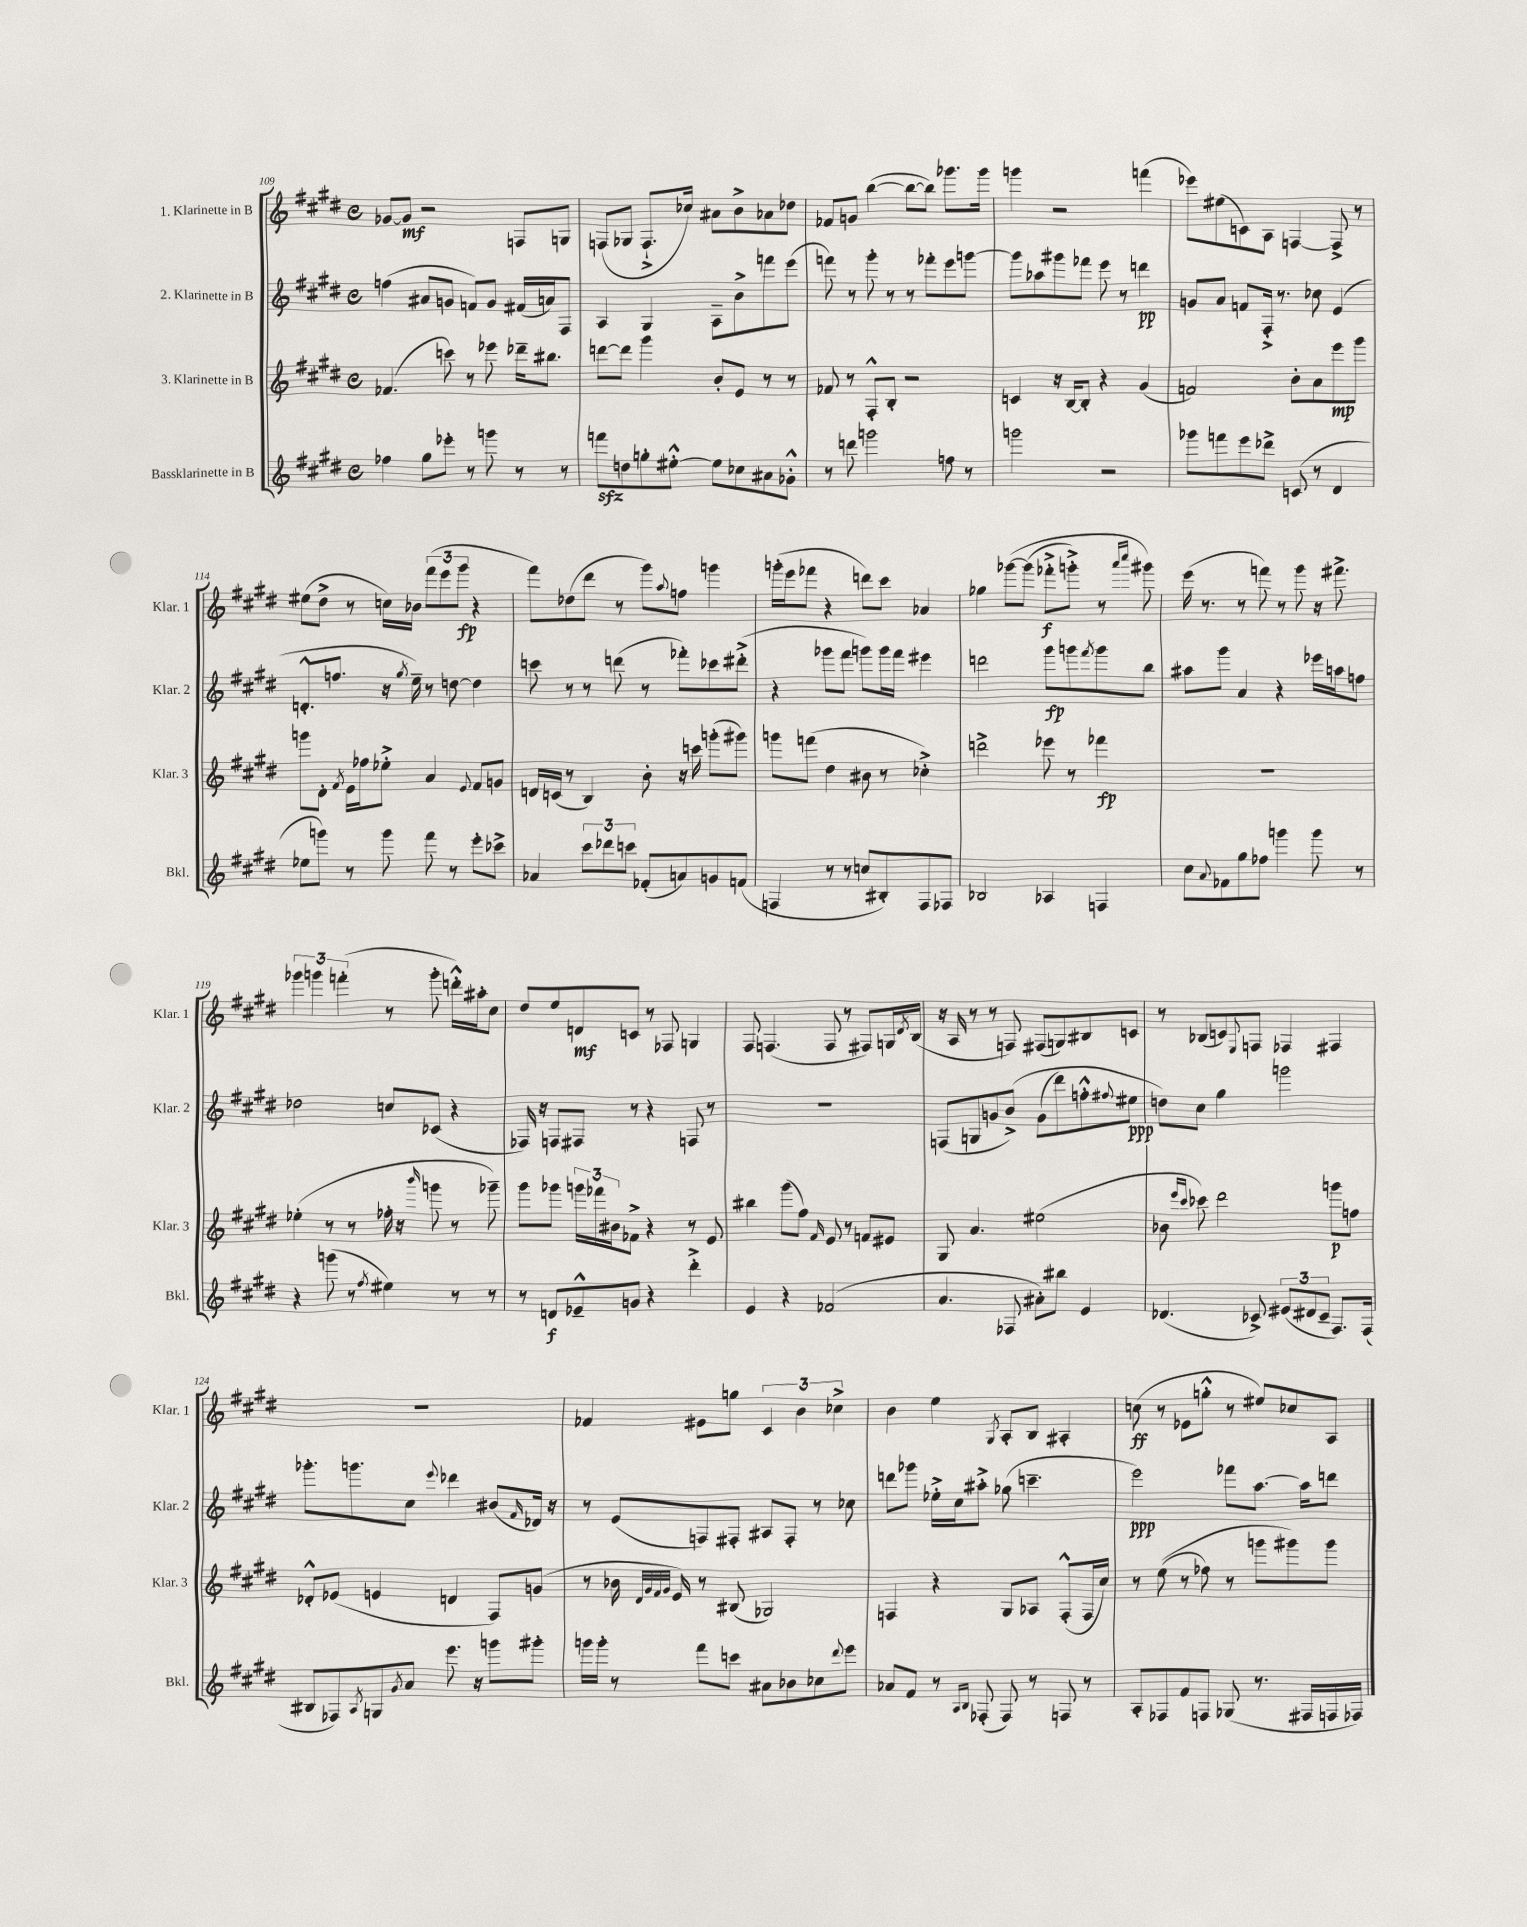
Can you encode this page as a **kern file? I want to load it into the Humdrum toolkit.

**kern	**dynam	**kern	**dynam	**kern	**dynam	**kern	**dynam
*part4	*part4	*part3	*part3	*part2	*part2	*part1	*part1
*staff4	*staff4	*staff3	*staff3	*staff2	*staff2	*staff1	*staff1
*I"Bassklarinette in B	*	*I"3. Klarinette in B	*	*I"2. Klarinette in B	*	*I"1. Klarinette in B	*
*I'Bkl.	*	*I'Klar. 3	*	*I'Klar. 2	*	*I'Klar. 1	*
*clefG2	*	*clefG2	*	*clefG2	*	*clefG2	*
*k[f#c#g#d#]	*	*k[f#c#g#d#]	*	*k[f#c#g#d#]	*	*k[f#c#g#d#]	*
*M4/4	*	*M4/4	*	*M4/4	*	*M4/4	*
*met(c)	*	*met(c)	*	*met(c)	*	*met(c)	*
=109	=109	=109	=109	=109	=109	=109	=109
4ff-X\	.	(4.f-X/	.	(4ffn\	.	[8g-X/L	.
.	.	.	.	.	.	8g-/J]	mf
8gg#\L	.	.	.	8a#X/L	.	2r	.
8eee-X'\J	.	8cccn\)	.	8gn/J	.	.	.
8r	.	8r	.	8fn/L)	.	.	.
8gggn\	.	8eee-X\	.	8g/J	.	.	.
8r	.	16ddd-X~\KL	.	(16f#X/LL	.	8Fn/L	.
.	.	8.bb#X\J	.	16an/J)	.	.	.
8r	.	.	.	8F#/J	.	8Gn/J	.
=110	=110	=110	=110	=110	=110	=110	=110
8fffnzz\L	.	[8dddn\L	.	4A/	.	(8Fn/L	.
8ddn\	.	8ddd\J]	.	.	.	8G-X/J	.
8ggn'\	.	4ggg#\	.	4G#/	.	8.F`^/L	.
[8ee#X'^^\J	.	.	.	.	.	.	.
.	.	.	.	.	.	16cc-X/Jk)	.
8ee#\L]	.	8b'/L	.	8A~\L	.	8a#X\L	.
8cc-X\	.	8e/J	.	8b^\	.	8b^\	.
8a#X\	.	8r	.	8fffn\	.	8a-X\	.
8g-X'^^\J	.	8r	.	(8eee\J	.	8dd-X\J	.
=111	=111	=111	=111	=111	=111	=111	=111
8r	.	8f-X/	.	8fffn\)	.	8f-X/L	.
8dddn\	.	8r	.	8r	.	8gn/J	.
2gggn\	.	8F#'^^/L	.	8ggg#'\	.	([4bb\	.
.	.	8B'/J	.	8r	.	.	.
.	.	2r	.	8r	.	8bb\L_	.
.	.	.	.	8fff-X'\L	.	8bb\J])	.
8ffn\	.	.	.	8eee\	.	8.ggg-X\L	.
8r	.	.	.	[8gggn\J	.	.	.
.	.	.	.	.	.	16ggg-\Jk	.
=112	=112	=112	=112	=112	=112	=112	=112
2gggn\	.	4cn/	.	8ggg\L]	.	4gggn\	.
.	.	.	.	8aa-X\	.	.	.
.	.	16r	.	8ggg#X\	.	2r	.
.	.	[16B/KL	.	.	.	.	.
.	.	8B'/J]	.	8fff-X\J	.	.	.
2r	.	4r	.	8eee\	.	.	.
.	.	.	.	8r	.	.	.
.	.	(4g#/	.	4dddn\	pp	(4fffn\	.
=113	=113	=113	=113	=113	=113	=113	=113
8ggg-X\L	.	2fn/)	.	8gn/L	.	8eee-X\L)	.
8fffn\	.	.	.	8a/J	.	(8ee#X\	.
8eee\	.	.	.	8fn/L	.	8cn\)	.
8ddd-X^\J	.	.	.	16F#'^/Jk	.	8A\J	.
.	.	.	.	8.r	.	.	.
(8cn/	.	8b'\L	.	.	.	[4Fn/	.
8r	.	8a\	.	8cc-X\	.	.	.
4d#/	.	8eee\	mp	(4e/	.	8F^/]	.
.	.	8ggg#\J	.	.	.	8r	.
!!LO:LB:g=z
=114	=114	=114	=114	=114	=114	=114	=114
8ee-X\L	.	8gggn\L	.	8.dn'^^/L	.	(8ee#X\L	.
8gggn\J)	.	8d#'\J	.	.	.	8dd#^\J	.
.	.	.	.	8.ffn/J	.	.	.
.	.	8qf#/	.	.	.	.	.
8r	.	16e\LL	.	.	.	8r	.
.	.	16ff-X\J	.	.	.	.	.
8ggg\	.	8ee-X'^\J	.	16r	.	16ccn\LL)	.
.	.	.	.	8qgg#/	.	.	.
.	.	.	.	16ee~\)	.	16b-X\JJ	.
8fff#\	.	4a/	.	8r	.	(12fff#\L	.
.	.	.	.	.	.	12eee\	.
8r	.	.	.	[8ddn\	.	.	.
.	.	.	.	.	.	12ggg#\J	fp
.	.	8qqe/	.	.	.	.	.
8eee'\L	.	8f#/L	.	4dd\]	.	4r	.
8ccc-X^\J	.	8gn/J	.	.	.	.	.
=115	=115	=115	=115	=115	=115	=115	=115
4a-X/	.	16dn/LL	.	8cccn\	.	8fff#\L)	.
.	.	(16cn/JJ	.	.	.	.	.
.	.	8r	.	8r	.	(8dd-X\	.
12ccc#\L	.	4B/)	.	8r	.	8ddd#\J	.
12ddd-X\	.	.	.	.	.	.	.
.	.	.	.	(8dddn\	.	8r	.
12cccn\J	.	.	.	.	.	.	.
(8f-X'/L	.	8b'\	.	8r	.	8ggg#\L)	.
.	.	.	.	.	.	8qqaa/	.
8an/)	.	16r	.	8fff-X'\L)	.	8ffn\J	.
.	.	16cccn\	.	.	.	.	.
8gn/	.	(8gggn'\L	.	8ccc-X\	.	4gggn\	.
(8fn/J	.	8ggg#X\J)	.	(8ddd#X'^\J	.	.	.
=116	=116	=116	=116	=116	=116	=116	=116
4Fn/	.	8gggn\L	.	4r	.	(16gggn'\LL	.
.	.	.	.	.	.	16eee\J	.
.	.	(8fffn\J	.	.	.	8fff-X\J	.
8r	.	4dd#\	.	8ggg-X\L	.	4r	.
8r	.	.	.	8fff#\J	.	.	.
8ccn/L	.	8b#X\	.	8gggn\L)	.	8dddn\L)	.
8B#X'/)	.	8r	.	16ggg\L	.	8ccc#\J	.
.	.	.	.	16fff#\JJ	.	.	.
8F/	.	4cc-X'^\)	.	4eee#X\	.	4a-X/	.
8F-X/J	.	.	.	.	.	.	.
=117	=117	=117	=117	=117	=117	=117	=117
2B-X/	.	2dddn^\	.	2dddn\	.	4gg-X\	.
.	.	.	.	.	.	([8ggg-X\L	.
.	.	.	.	.	.	(8ggg-\J]	.
4A-X/	.	8eee-X\	.	8ggg#\L	fp	8fff-X'^\L	f
.	.	8r	.	8gggn\	.	8gggn'^\J)	.
.	.	.	.	8qfff#/	.	.	.
4Fn/	.	4fff-X\	fp	8ggg\	.	8r	.
.	.	.	.	.	.	16qqaaa/LL	.
.	.	.	.	.	.	16qqcccc#/JJ	.
.	.	.	.	8bb\J	.	8ggg#X\)	.
=118	=118	=118	=118	=118	=118	=118	=118
8cc#\L	.	1r	.	8aa#X\L	.	(16eee\	.
.	.	.	.	.	.	8.r	.
8qqa/	.	.	.	.	.	.	.
8f-X\	.	.	.	8ggg#\J	.	.	.
8gg#\	.	.	.	4a/	.	8r	.
8ff-X\J	.	.	.	.	.	8fffn\)	.
4gggn\	.	.	.	4r	.	8r	.
.	.	.	.	.	.	8ggg#\	.
8ggg\	.	.	.	16eee-X\LL	.	16r	.
.	.	.	.	16aan\J	.	8.fff#X^\	.
8r	.	.	.	8ffn\J	.	.	.
!!LO:LB:g=z
=119	=119	=119	=119	=119	=119	=119	=119
4r	.	(4ee-X'\	.	2dd-X\	.	6ggg-X\	.
.	.	.	.	.	.	6gggn\	.
(8gggn\	.	8r	.	.	.	.	.
.	.	.	.	.	.	(6fffn'\	.
8r	.	8r	.	.	.	.	.
8qff#/	.	.	.	.	.	.	.
4ee#X\)	.	16ff-X'\	.	8ccn/L	.	8r	.
.	.	16r	.	.	.	.	.
.	.	16qqbbb/	.	.	.	.	.
.	.	8gggn\	.	(8c-X/J	.	8ggg'\	.
8r	.	8r	.	4r	.	16dddn'^^\LL)	.
.	.	.	.	.	.	16aa#X'\J	.
8r	.	8ggg-X~\)	.	.	.	8cc#\J	.
=120	=120	=120	=120	=120	=120	=120	=120
8r	.	8ggg#\L	.	16F-X/)	.	8dd#/L	.
.	.	.	.	16r	.	.	.
8dn/L	f	8ggg-X\J	.	8Fn/L	.	8ee/	.
8e-X~^^/	.	24gggn\LL	.	8F#X/J	.	8dn/	mf
.	.	24fff-X\	.	.	.	.	.
.	.	24b#X\J	.	.	.	.	.
8gn/J	.	8f-X^\J	.	8r	.	8cn/J	.
4r	.	4r	.	4r	.	8r	.
.	.	.	.	.	.	8F-X/	.
4ddd#'^\	.	8r	.	8Fn/	.	4Gn/	.
.	.	8e/	.	8r	.	.	.
=121	=121	=121	=121	=121	=121	=121	=121
4e/	.	4bb#X\	.	1r	.	8F#/	.
.	.	.	.	.	.	(4.Fn/	.
4r	.	(8ggg#\L	.	.	.	.	.
.	.	8ff#\J)	.	.	.	.	.
.	.	16qqf#/	.	.	.	.	.
(2f-X/	.	8e/	.	.	.	8F/	.
.	.	8r	.	.	.	8r	.
.	.	8fn/L	.	.	.	8F#X/L)	.
.	.	8e#X/J	.	.	.	16Gn/L	.
.	.	.	.	.	.	8qd#/	.
.	.	.	.	.	.	(16B/JJ	.
=122	=122	=122	=122	=122	=122	=122	=122
4.a/	.	8G#/	.	(8Fn/L	.	16r	.
.	.	.	.	.	.	16A/	.
.	.	4.a/	.	8Gn/	.	8r	.
.	.	.	.	8gn/	.	8r	.
8F-X/	.	.	.	(8b^/J)	.	8Fn/)	.
8a#X'\L)	.	(2ee#X\	.	(8g\L	.	(8F#X/L	.
8bb#X\J	.	.	.	8ddd#\)	.	8Gn/)	.
4e/	.	.	.	8ffn'^^\	.	8B#X/	.
.	.	.	.	8qqff#X/	.	.	.
.	.	.	.	8ee#X\J	ppp	8cn/J	.
=123	=123	=123	=123	=123	=123	=123	=123
(4.d-X/	.	8b-X\	.	8ddn\L)	.	8r	.
.	.	16qqeee/LL	.	.	.	.	.
.	.	16qqccc#/JJ	.	.	.	.	.
.	.	8ccc-X\)	.	8cc#\J	.	(8B-X/L	.
.	.	2ddd#\	.	4gg#\	.	8cn/)	.
.	.	.	.	.	.	8qqE/	.
8c-X^/)	.	.	.	.	.	8Fn/J	.
(12e#X/L	.	.	.	2gggn\	.	4F-X/	.
12d#X/	.	.	.	.	.	.	.
12c-~/J	.	.	.	.	.	.	.
8.F#/L)	.	8gggn\L	p	.	.	4F#X/	.
.	.	8ffn\J	.	.	.	.	.
(16F#/Jk	.	.	.	.	.	.	.
!!LO:LB:g=z
=124	=124	=124	=124	=124	=124	=124	=124
8B#X/L	.	8d-X'^^/L	.	8.ggg-X'\L	.	1r	.
8F-X/)	.	(8e-X/J	.	.	.	.	.
.	.	.	.	8.gggn\	.	.	.
8qA/	.	.	.	.	.	.	.
8Gn/	.	4en/	.	.	.	.	.
8qg#/	.	.	.	.	.	.	.
8a/J	.	.	.	8cc#\J	.	.	.
.	.	.	.	8qqeee/	.	.	.
8.eee\	.	4dn/	.	4ddd-X\	.	.	.
16r	.	.	.	.	.	.	.
8gggn\L	.	8F#/L)	.	(8b#X/L	.	.	.
.	.	.	.	16qqf#/	.	.	.
8ggg#X'\J	.	(8gn/J	.	16d-X/Jk)	.	.	.
.	.	.	.	16r	.	.	.
=125	=125	=125	=125	=125	=125	=125	=125
16gggn\LL	.	8r	.	8r	.	4f-X/	.
16ggg'\JJ	.	.	.	.	.	.	.
8r	.	16b-X\	.	(8e/L	.	.	.
.	.	32qqd#/LLL	.	.	.	.	.
.	.	32qqg#/	.	.	.	.	.
.	.	32qqf#/	.	.	.	.	.
.	.	32qqg#/JJJ	.	.	.	.	.
.	.	16e/)	.	.	.	.	.
8fff#\L	.	8r	.	8Fn/)	.	8e#X\L	.
8cccn\J	.	(8B#X/	.	8F#X'/J	.	8ggn\J	.
8a#X\L	.	2G-X/)	.	8A#X/L	.	6c#/	.
8b-X\	.	.	.	8F#'/J	.	.	.
.	.	.	.	.	.	6b\	.
8cc-X\	.	.	.	8r	.	.	.
.	.	.	.	.	.	6cc-X^\	.
8qqddd#/	.	.	.	.	.	.	.
8eee\J	.	.	.	8cc-X\	.	.	.
=126	=126	=126	=126	=126	=126	=126	=126
8a-X/L	.	4Fn/	.	8dddn\L	.	4b\	.
8f#/J	.	.	.	8ggg-X\J	.	.	.
8r	.	4r	.	16ee-X'^\LL	.	4ee\	.
.	.	.	.	16cc#\J	.	.	.
16qqA/LL	.	.	.	.	.	.	.
16qqB/JJ	.	.	.	.	.	.	.
(8F-X'/	.	.	.	8aa#X'^\J	.	.	.
.	.	.	.	.	.	8qG#/	.
8F-/)	.	8G#/L	.	(8gg-X\	.	8A'/L	.
8r	.	8A-X/J	.	4.cccn~\	.	8B/J	.
8Fn/	.	(8F'^^/L	.	.	.	4A#X'/	.
8r	.	16F/L	.	.	.	.	.
.	.	16cc#/JJ)	.	.	.	.	.
=127	=127	=127	=127	=127	=127	=127	=127
8A'/L	.	8r	.	2eee\)	ppp	(8ccn\	ff
8F-X/	.	((8ee\	.	.	.	8r	.
8f#/	.	8r	.	.	.	8e-X\L	.
8Fn/J	.	8ff-X\)	.	.	.	8ggn'^^\J	.
(8G-X/	.	8r	.	8fff-X\L	.	8r	.
8.r	.	8gggn\L	.	[8.aa\J	.	8ee#X/L)	.
.	.	8ggg#X\)	.	.	.	8cc-X/	.
16F#X/LL	.	.	.	16aa\KL]	.	.	.
16Fn/	.	8ggg#\J	.	8dddn\J	.	8A/J	.
16F-X/JJ)	.	.	.	.	.	.	.
==	==	==	==	==	==	==	==
*-	*-	*-	*-	*-	*-	*-	*-
